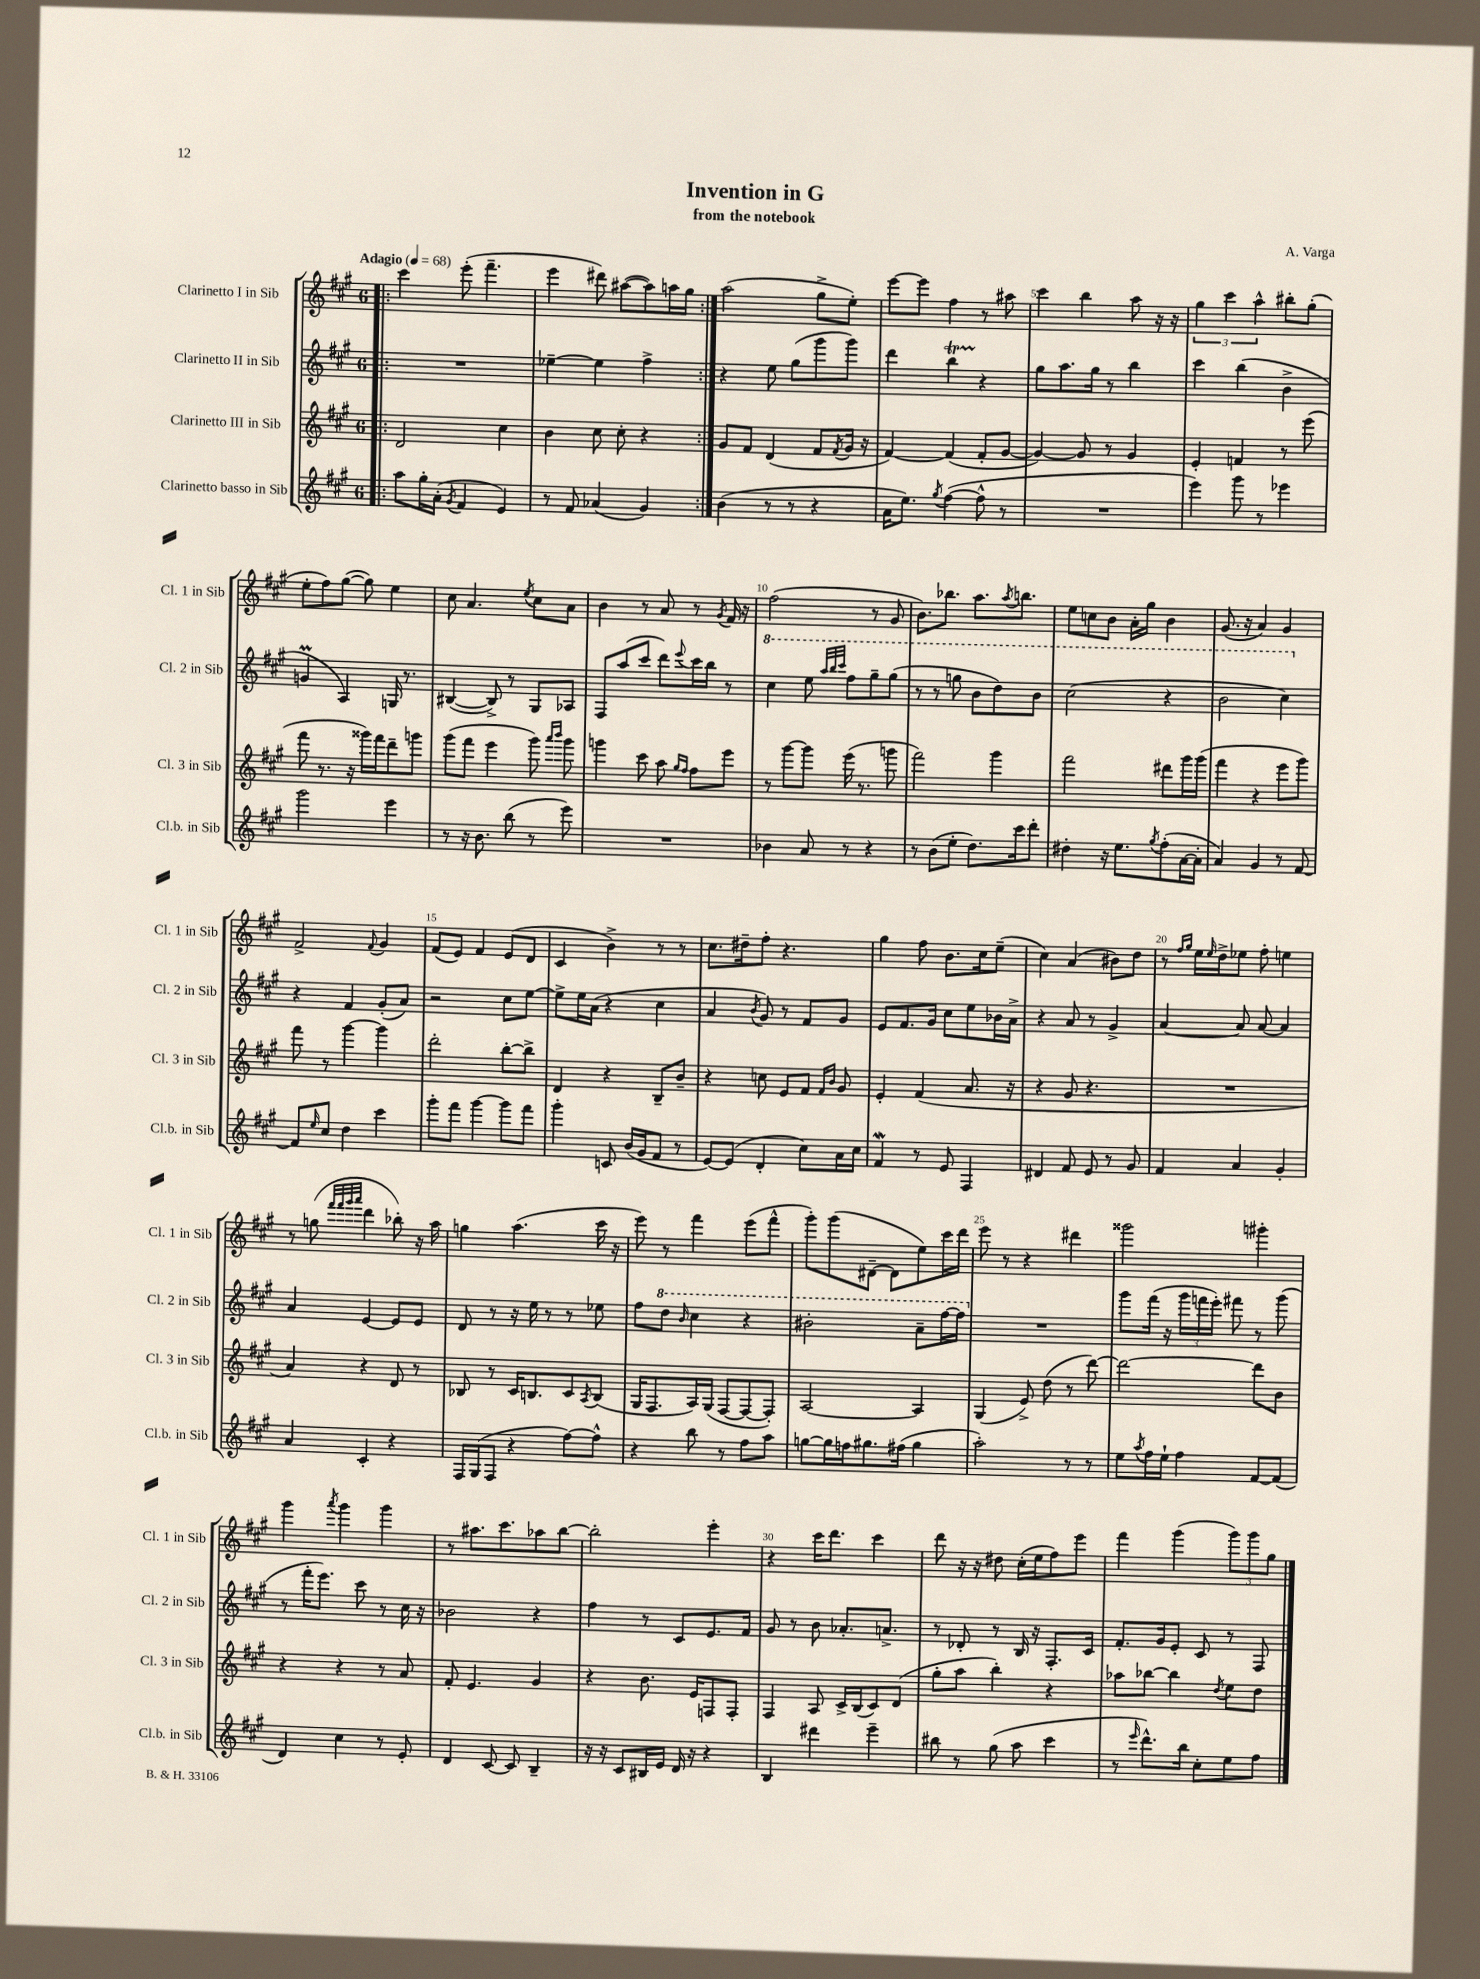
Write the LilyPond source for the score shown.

\header { title = "Invention in G" composer = "A. Varga" subtitle = "from the notebook" }
<<
\new StaffGroup <<
\new Staff = "s0" \with { instrumentName = "Clarinetto I in Sib" shortInstrumentName = "Cl. 1 in Sib" } {
    \clef treble \key a \major \once \override Staff.TimeSignature.style = #'single-digit \time 6/8 \tempo "Adagio" 4 = 68
    \repeat volta 2 { \bar ".|:" cis'''4 e'''8-.( fis'''4.-- |
    e'''4 dis'''8) ais''8~( ais''8) a''16 gis''16 | }
    a''2( gis''8-> e''8-.) |
    e'''8~ e'''8 fis''4 r8 ais''8 |
    cis'''4 b''4 a''8 r16 r16 |
    \tuplet 3/2 { gis''4 cis'''4 a''4-^ } bis''8-. gis''8-.( |
    e''8-. fis''8) gis''8~( gis''8) e''4 |
    cis''8 a'4. \acciaccatura { e''8 } cis''8 a'8 |
    b'4 r8 a'8 r8 \acciaccatura { gis'8 } fis'16 r16 |
    fis''2( r8 gis'8 |
    b'8.) bes''8. a''8. \acciaccatura { a''8 } b''8. |
    e''8 c''8 b'8 a'16-. gis''16 b'4 |
    gis'8.( r16 a'4) gis'4 |
    fis'2-> \appoggiatura { fis'8 } gis'4 |
    fis'8( e'8) fis'4 e'8( d'8 |
    cis'4 b'4->) r8 r8 |
    cis''8. dis''16-- fis''8-. r4. |
    gis''4 fis''8 b'8. cis''16 e''8--( |
    cis''4) a'4( bis'8) d''8 |
    r8 \grace { fis''16 gis''16 } e''16 \grace { e''16 } d''16-> ees''8 fis''8-. e''4 |
    r8 g''8( \grace { fis'''32 fis'''32 gis'''32 a'''32 } d'''4 bes''8-.) r16 a''16 |
    g''4 a''4.( cis'''16 r16 |
    e'''8) r8 fis'''4 e'''8( fis'''8-^ |
    gis'''8-.) gis'''8( dis'8~-- dis'8 e''8) cis'''16 d'''16 |
    e'''8 r8 r4 dis'''4 |
    gisis'''2 gis'''4-. |
    gis'''4 \acciaccatura { a'''8 } gis'''4 gis'''4 |
    r8 ais''8. cis'''8. aes''8 b''8~ |
    b''2-. e'''4-. |
    r4 cis'''16 d'''8. cis'''4 |
    d'''8 r16 r16 dis''8 cis''16-.( e''16 fis''8) e'''8 |
    fis'''4 gis'''4( \tuplet 3/2 { gis'''8) gis'''8 gis''8 } \bar "|." |
}
\new Staff = "s1" \with { instrumentName = "Clarinetto II in Sib" shortInstrumentName = "Cl. 2 in Sib" } {
    \clef treble \key a \major \once \override Staff.TimeSignature.style = #'single-digit \time 6/8
    \repeat volta 2 { \bar ".|:" R2. |
    ees''4~-- ees''4 fis''4-> | }
    r4 e''8 gis''8( gis'''8 gis'''8) |
    d'''4 b''4\startTrillSpan r4\stopTrillSpan |
    gis''8 a''8. gis''16 r8 b''4 |
    cis'''4 b''4( b'4-> |
    g'4\prall a4) g16 r8. |
    bis4~( bis8->) r8 gis8 aes8 |
    fis8 a''8( cis'''8 d'''8) \appoggiatura { e'''8 } cis'''16 b''16 r8 |
    \ottava #1 cis'''4 e'''8 \grace { a'''32 b'''32 cis''''32 } fis'''8 gis'''8-- gis'''8( |
    r8 r8 g'''8 b''8 d'''8) b''8 |
    cis'''2( r4 |
    b''2 cis'''4) \ottava #0 |
    r4 fis'4 gis'8-.( a'8) |
    r2 cis''8 e''8~ |
    e''8-> e''16 a'16( r4 cis''4 |
    a'4 \acciaccatura { b'8 } gis'8) r8 fis'8 gis'8 |
    e'8 fis'8. gis'16 cis''8 e''8 bes'16 a'16-> |
    r4 a'8 r8 gis'4-> |
    a'4~ a'8 a'8~ a'4 |
    a'4 e'4~ e'8 e'8 |
    d'8 r8 r16 e''16 r8 r8 ees''8 |
    fis''8 \ottava #1 d'''8 \grace { b''16 } cis'''4 r4 |
    bis''2-. a''8-- fis'''16~ fis'''16 \ottava #0 |
    R2. |
    gis'''8 fis'''16( r16 \tuplet 3/2 { gis'''16 f'''16 e'''16-.) } fis'''8 r8 gis'''8( |
    r8 fis'''16-. e'''8.) cis'''8 r8 cis''16 r16 |
    bes'2 r4 |
    fis''4 r8 cis'8 e'8. fis'16 |
    gis'8 r8 b'8 aes'8.-. a'8.-> |
    r8 des'8-. r8 b16 r16 fis8.-. cis'16 |
    fis'8.-. gis'16 e'8-. cis'8 r8 fis8 \bar "|." |
}
\new Staff = "s2" \with { instrumentName = "Clarinetto III in Sib" shortInstrumentName = "Cl. 3 in Sib" } {
    \clef treble \key a \major \once \override Staff.TimeSignature.style = #'single-digit \time 6/8
    \repeat volta 2 { \bar ".|:" d'2 cis''4 |
    b'4 cis''8 cis''8-. r4 | }
    gis'8 fis'8 d'4( fis'8 \acciaccatura { fis'8 } gis'16 r16 |
    fis'4~) fis'4( fis'8-. gis'8~ |
    gis'4~) gis'8 r8 gis'4 |
    e'4-. f'4 r8 e'''8( |
    fis'''8 r8. r16 gisis'''16) fis'''16 d'''8-- g'''8 |
    gis'''8( fis'''8 e'''4 gis'''8) \grace { a'''16 b'''16 } gis'''8 |
    g'''4 cis'''8 a''8 \grace { gis''16 fis''16 } fis''8 e'''8 |
    r8 gis'''8~ gis'''8 e'''16( r8. g'''8 |
    fis'''2) gis'''4 |
    fis'''2 dis'''8 gis'''16 gis'''16( |
    fis'''4 r4 e'''8 gis'''8) |
    fis'''8 r8 gis'''4~ gis'''4 |
    d'''2-. b''8~-. b''8-> |
    d'4 r4 b8-- b'8-- |
    r4 c''8 e'8 fis'8 \grace { fis'16 b'16 } gis'8 |
    e'4-. fis'4( a'8. r16 |
    r4 gis'8 r4. |
    R2. |
    a'4) r4 d'8 r8 |
    bes8 r8 cis'16 b8. cis'8 \acciaccatura { a8 } b8( |
    gis16 fis8. a16) gis16( fis8~ fis8~ fis8-.) |
    a2~ a4 |
    gis4( e'8->) d''8( r8 d'''8~) |
    d'''2~ d'''8 b'8 |
    r4 r4 r8 a'8 |
    fis'8-. e'4. gis'4 |
    r4 b'8. e'16 f8 f8-. |
    fis4 a8 cis'16-> b16( cis'8) d'8( |
    gis''8-. a''8 b''4-.) r4 |
    aes''8 bes''8~ bes''4 \acciaccatura { d''8 } e''8 d''8 \bar "|." |
}
\new Staff = "s3" \with { instrumentName = "Clarinetto basso in Sib" shortInstrumentName = "Cl.b. in Sib" } {
    \clef treble \key a \major \once \override Staff.TimeSignature.style = #'single-digit \time 6/8
    \repeat volta 2 { \bar ".|:" a''8 gis''16-. a'16-.( \acciaccatura { gis'8 } fis'4 e'4) |
    r8 fis'8 aes'4( gis'4) | }
    b'4( r8 r8 r4 |
    a'16 e''8.) \acciaccatura { gis''8 } fis''4~( fis''8-^ r8 |
    R2. |
    e'''4) gis'''8 r8 ees'''4 |
    gis'''2 e'''4 |
    r8 r16 b'8. b''8( r8 e'''8) |
    R2. |
    bes'4 a'8 r8 r4 |
    r8 b'8( e''8-. d''8.) cis'''16 d'''8-. |
    dis''4-. r16 e''8. \acciaccatura { gis''8 } fis''8-.( a'16~ a'16-. |
    a'4) gis'4 r8 fis'8~ |
    fis'8 \grace { e''16 } cis''8 d''4 cis'''4 |
    gis'''8-. fis'''8 gis'''4~ gis'''8 fis'''8 |
    gis'''4-. c'8 b'16( gis'16 fis'8 r8 |
    e'8~) e'8( d'4-. cis''8) a'16 cis''16 |
    fis'4\mordent r8 e'8 fis4 |
    dis'4 fis'8 e'8 r8 gis'8 |
    fis'4 a'4 gis'4-. |
    a'4 cis'4-. r4 |
    fis16 gis16( fis8 r4 fis''8~) fis''8-^ |
    r4 b''8 r8 fis''8 a''8 |
    g''8~ g''16 f''16 gis''8. fis''16( gis''4 |
    a''2-.) r8 r8 |
    e''8 \acciaccatura { a''8 } fis''16 e''16-! fis''4 fis'8~ fis'8( |
    d'4) cis''4 r8 e'8-. |
    d'4 cis'8~ cis'8 b4-- |
    r16 r16 cis'8 bis16 e'16 d'16 r16 r4 |
    b4 dis'''4 e'''4-- |
    bis''8 r8 gis''8( a''8 cis'''4 |
    r8 \grace { e'''16 } d'''8.-^) b''16 cis''8-. e''8 fis''8 \bar "|." |
}
>>
>>
\layout { \context { \Score \override BarNumber.break-visibility = ##(#f #t #t) barNumberVisibility = #(every-nth-bar-number-visible 5) } }
